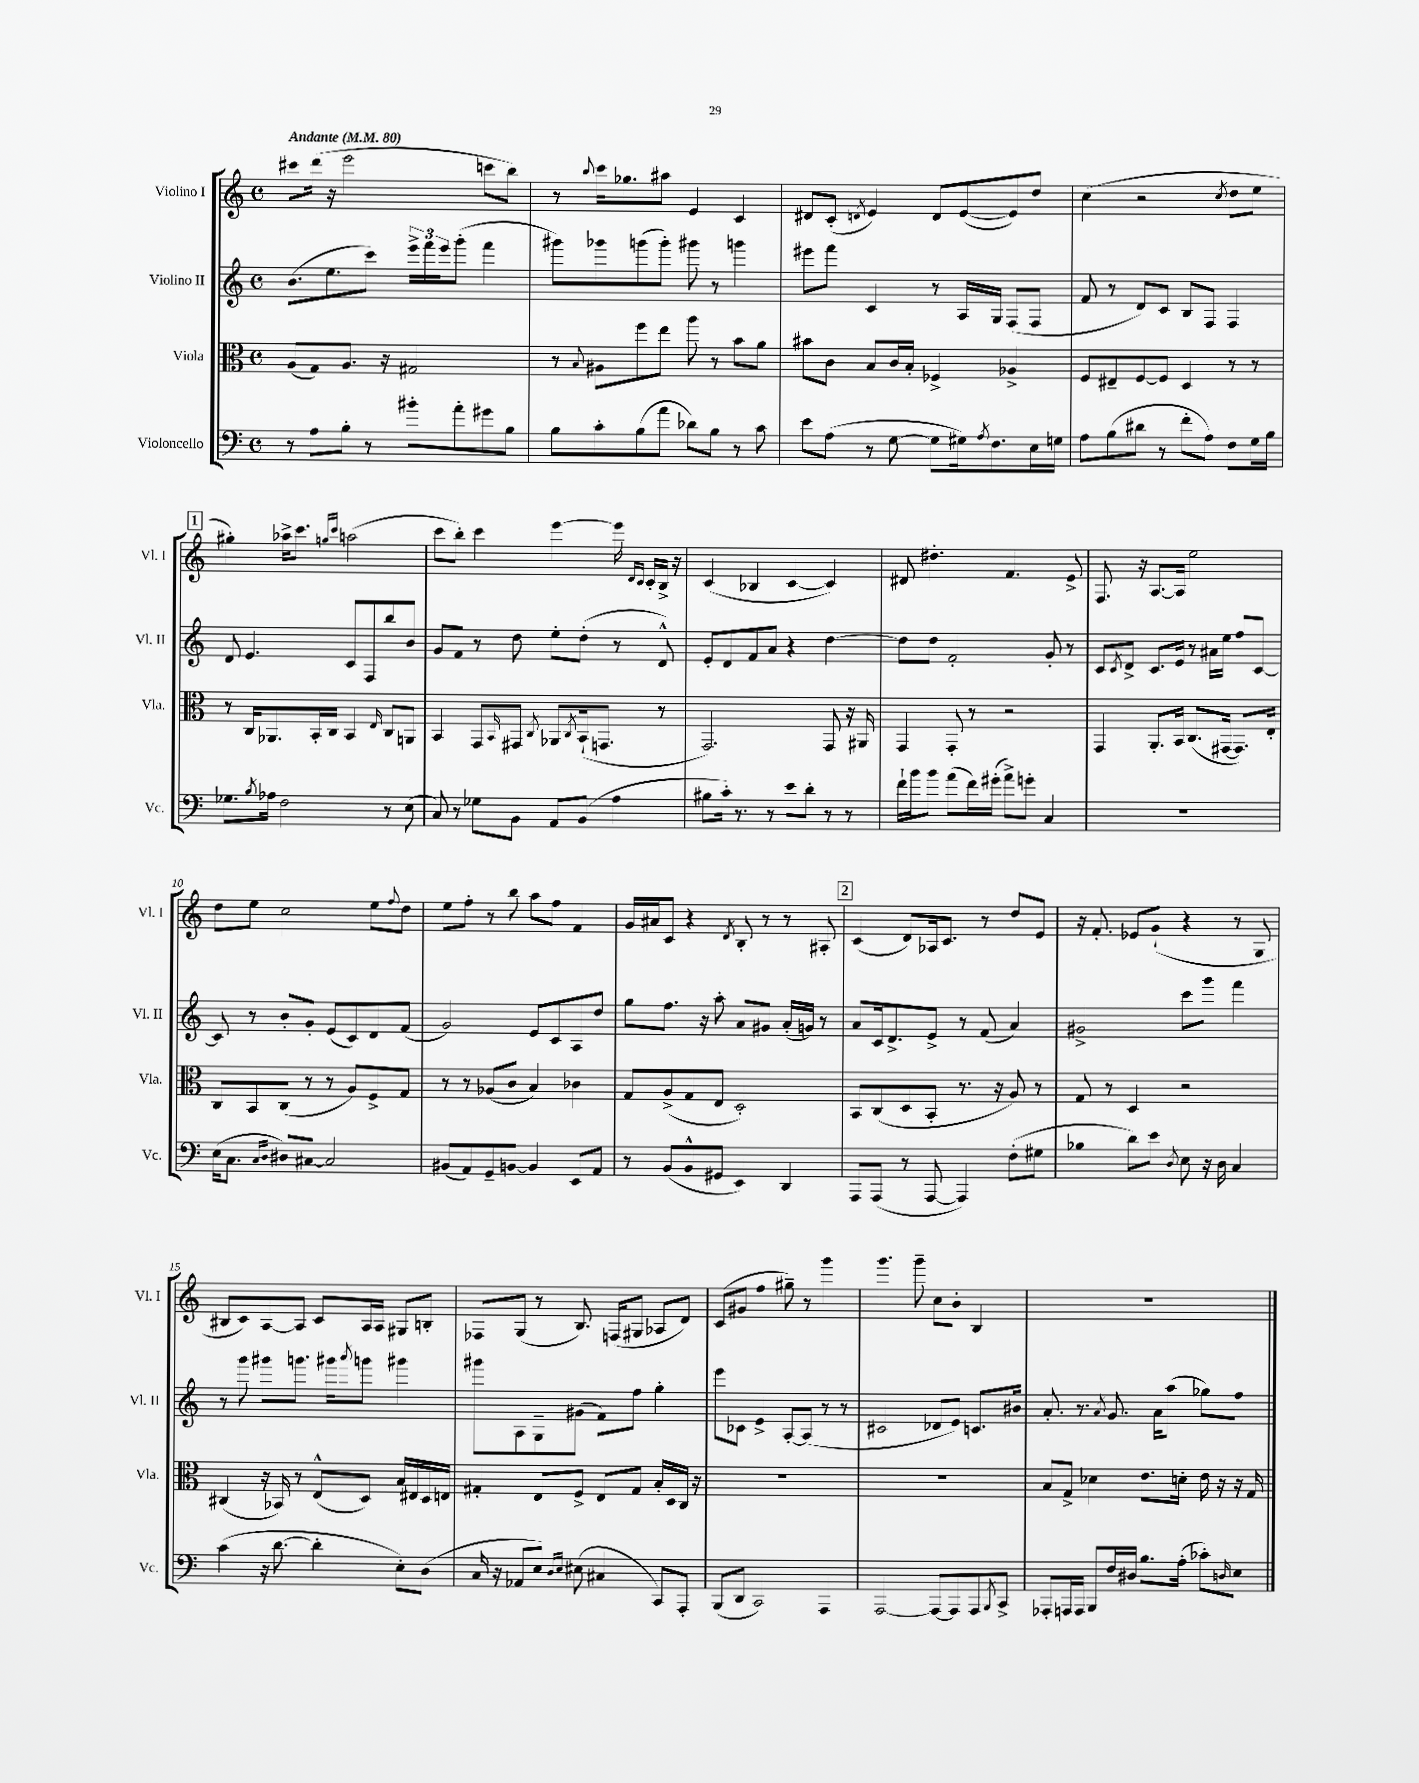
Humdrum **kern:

**kern	**kern	**kern	**kern
*part4	*part3	*part2	*part1
*staff4	*staff3	*staff2	*staff1
*I"Violoncello	*I"Viola	*I"Violino II	*I"Violino I
*I'Vc.	*I'Vla.	*I'Vl. II	*I'Vl. I
*clefF4	*clefC3	*clefG2	*clefG2
*k[]	*k[]	*k[]	*k[]
*M4/4	*M4/4	*M4/4	*M4/4
*met(c)	*met(c)	*met(c)	*met(c)
*MM80	*MM80	*MM80	*MM80
=1	=1	=1	=1
!	!	!	!LO:TX:a:B:t=Andante
8r	(8A/L	(8.b\L	8ccc#X\L
8A\L	8G/)	.	(16ddd\Jk
.	.	8.ee\	16r
8B'\J	8.A/J	.	2eee\
8r	.	8ccc\J)	.
.	16r	.	.
8b#X'\L	2G#X/	24eee^\LL	.
.	.	24fff\	.
.	.	24eee\J	.
8a'\	.	(8ggg'\J	.
8g#X\	.	4fff\	8cccn\L
8B\J	.	.	8bb\J)
=2	=2	=2	=2
8B\L	8r	8ggg#X\L)	8r
.	8qqB/	.	8qqbb/
8c'\	8A#X\L	8ggg-X\	16ccc\KL
.	.	.	8.gg-X\
(8B\	8ff\	(8gggn\	.
8a\J	8ee\J	8ggg'\J)	8aa#X\J
8d-X\L)	8aa\	8ggg#X\	4e/
8B\J	8r	8r	.
8r	8b\L	4gggn\	4c/
8c\	8a\J	.	.
=3	=3	=3	=3
8e\L	8b#X\L	8eee#X\L	8d#X/L
(8A\J	8c\J	8fff\J	(8c'/J
.	.	.	8qdn/
8r	8B/L	4c/	4e/)
[8G\	16c/L	.	.
.	16B'/JJ	.	.
8G\L]	4F-X^/	8r	8d/L
16G#X\k)	.	16A/LL	([8e/
8qA/	.	.	.
8.F\	.	16G/JJ	.
.	4A-X^/	(8F/L	8e/])
16E\L	.	8F/J	8dd/J
16Gn\JJ	.	.	.
=4	=4	=4	=4
8A\L	8F/L	8f/	(4cc\
(8B\	8E#X~/	8r	.
8d#X\J	[8F/	8d/L)	2r
8r	8F/J]	8c/J	.
8f'\L	4D/	8B/L	.
8A\J)	.	8F/J	.
.	.	.	8qcc/
8F\L	8r	4F/	8dd\L
16G\L	8r	.	8ee\J
16B\JJ	.	.	.
!!LO:LB:g=z
!!LO:REH:place=s1:t=1
=5	=5	=5	=5
8.G-X\L	8r	8d/	4gg#X'\)
.	16C/KL	4.e/	.
8qB/	.	.	.
16A-X\Jk	8.AA-X/	.	.
2F\	.	.	16aa-X^\KL
.	.	.	8.ccc\J
.	16BB'/L	.	.
.	16C/JJ	.	.
.	.	.	16qqggn/LL
.	.	.	16qqccc/JJ
.	4BB/	8c/L	(2aan\
.	.	8F/	.
.	16qqE/	.	.
8r	8C/L	8bb/	.
(8E\	8AAn/J	8b/J	.
=6	=6	=6	=6
8C/)	4BB/	8g/L	8ccc\L
8r	.	8f/J	8bb'\J)
8G-X\L	8GG/L	8r	4ccc\
.	16qqBB/	.	.
8BB\J	8GG#X/J	8dd\	.
.	8qC/	.	.
8AA/L	8AA-X/L	8ee'\L	[4eee\
.	8qC/	.	.
(8BB/J	(16BB`/k	(8dd'\J	.
.	8.GGn/J	.	.
4A\	.	8r	16eee\]
.	.	.	16qqd/LL
.	.	.	16qqc/JJ
.	.	.	16c'/LL
.	8r	8d^^/)	16B^/JJ
.	.	.	16r
=7	=7	=7	=7
8B#X\L	2.GG/)	8e'/L	(4c/
16c'\Jk)	.	8d/	.
8.r	.	.	.
.	.	8f/	4B-X/
8r	.	8a/J	.
8e\L	.	4r	[4c/
8d'\J	.	.	.
8r	8GG/	[4dd\	4c/])
8r	16r	.	.
.	16AA#X/	.	.
=8	=8	=8	=8
16f`\LL	4GG/	8dd\L]	8d#X/
16b\J	.	.	.
8b\J	.	8dd\J	4.dd#X'\
(8a\L	8GG'/	2f'/	.
16f\L)	8r	.	.
(16g#X'\JJ	.	.	.
8a^\L)	2r	.	4.f/
8gn'\J	.	.	.
4C/	.	8g'/	.
.	.	8r	8e^/
=9	=9	=9	=9
1r	4GG/	8c/L	8.F/
.	.	8qc/	.
.	.	8d^/J	.
.	.	.	16r
.	8.AA'/L	8.c/L	[8.A/L
.	16BB/Jk	16e/Jk	16A/Jk]
.	(8.C/L	8r	2ee\
.	.	16a#X\LL	.
.	[16GG#X/Jk	16ee\JJ	.
.	8.GG#/L])	8ff/L	.
.	.	[8c/J	.
.	16E'/Jk	.	.
!!LO:LB:g=z
=10	=10	=10	=10
(16E\KL	8C/L	8c/]	8dd\L
8.C\J	.	.	.
.	8BB/	8r	8ee\J
16qqC/LL	.	.	.
16qqD/JJ	.	.	.
8D#X/L)	(8C/J	8b'/L	2cc\
[8C#X/J	8r	8g'/J	.
2C#/]	8r	(8e/L	.
.	8A/L)	8c/)	.
.	8F^/	8d/	8ee\L
.	.	.	8qqff/
.	8G/J	(8f/J	8dd\J
=11	=11	=11	=11
(8BB#X/L	8r	2g/)	8ee\L
8AA/)	8r	.	8ff'\J
8GG~/	(8A-X/L	.	8r
[8BBn/J	8c/J	.	8bb\
4BB/]	4B/)	8e/L	8aa\L
.	.	8c/	8ff\J
8EE/L	4c-X\	8A/	4f/
8AA/J	.	8dd/J	.
=12	=12	=12	=12
8r	8G/L	8gg\L	16g/LL
.	.	.	16a#X/J
(8BB/L	(8A^/	8.ff\J	8c/J
8BB^^/	8G/	.	4r
.	.	16r	.
8GG#X/J	8E/J	8aa'\	.
.	.	.	8qd/
4EE/)	2D'/)	8a/L	8B'/
.	.	8g#X/J	8r
4DD/	.	(16a'/LL	8r
.	.	16gn/JJ)	.
.	.	8r	8A#X'/
!!LO:REH:place=s1:t=2
=13	=13	=13	=13
8AAA/L	8BB/L	8a/L	(4c/
(8AAA/J	(8C/	16c/k	.
.	.	8.d^/	.
8r	8D/	.	8d/L)
[8AAA/	8BB'/J	8e^/J	16A-X/k
.	.	.	8.c/J
4AAA/])	8.r	8r	.
.	.	(8f/	8r
.	16r	.	.
(8F'\L	8A/)	4a/)	8dd/L
8G#X\J	8r	.	8e/J
=14	=14	=14	=14
4B-X\	8G/	2g#X^/	16r
.	.	.	8.f'/
.	8r	.	.
8d\L)	4D/	.	8e-X/L
8e\J	.	.	(8g`/J
8qD/	.	.	.
8E\	2r	8ccc\L	4r
16r	.	8ggg\J	.
16D\	.	.	.
4C/	.	4fff\	8r
.	.	.	8G/
!!LO:LB:g=z
=15	=15	=15	=15
(4c\	(4C#X/	8r	8B#X/L
.	.	8ggg\	8c/)
16r	16r	8ggg#X\L	[8A/
[8.d\	16BB-X/)	.	.
.	8r	8.gggn\J	8A/J]
4d'\]	(8E^^/L	.	8c/L
.	.	16ggg#X\KL	.
.	.	8qaaa/	.
.	8D/J)	8gggn\J	16A/L
.	.	.	16A/JJ
8E'\L)	16B/LL	4ggg#X\	8G#X/L
.	16E#X/	.	.
(8D\J	16D/	.	8Bn'/J
.	16En/JJ	.	.
=16	=16	=16	=16
16C/	4G#X'/	8ggg#X\L	8F-X/L
16r	.	.	.
8AA-X/L	.	8A\	(8G/J
8E/J)	8E/L	8G~\	8r
16qqD/LL	.	.	.
16qqE/JJ	.	.	.
(8E#X\	8F^/J	(8g#X\J	8.B/)
4C#X/	8E/L	8f\L)	.
.	.	.	(16Fn/KL
.	8G#/J	8ff\J	8G#X/J
8CC/L)	16B'/LL	4gg'\	8A-X/L
.	16D/	.	.
8AAA'/J	16C/JJ	.	8d/J)
.	16r	.	.
=17	=17	=17	=17
(8BBB/L	1r	8eee\L	(8c/L
8DD/J	.	8c-X\J	8g#X/J
2CC/)	.	4e^/	4ff\
.	.	[8A'/L	8gg#X~\)
.	.	(8A/J]	8r
4AAA/	.	8r	4ggg\
.	.	8r	.
=18	=18	=18	=18
[2AAA/	1r	2c#X/	4.ggg\
.	.	.	8ggg~\
8AAA/L_	.	8d-X/L	8cc\L
8AAA/]	.	8e/J)	8b'\J
8AAA/	.	8.cn/L	4B/
8qBBB/	.	.	.
8CC^/J	.	.	.
.	.	16b#X/Jk	.
=19	=19	=19	=19
8AAA-X'/L	8B/L	8.a'/	1r
16AAAn/L	8G^/J	.	.
16AAA/JJ	.	8.r	.
8BBB/L	4d-X\	.	.
.	.	8qa/	.
16F/L	.	8.g/	.
16D#X/JJ	.	.	.
8.B\L	8.e\L	.	.
.	.	16a\KL	.
.	.	(8aa\J	.
(16A'\Jk	16dn'\Jk	.	.
8c-X'\L)	16e\	8gg-X\L)	.
.	16r	.	.
16qqDn/	.	.	.
8E\J	16r	8ff\J	.
.	16G/	.	.
==	==	==	==
*-	*-	*-	*-
